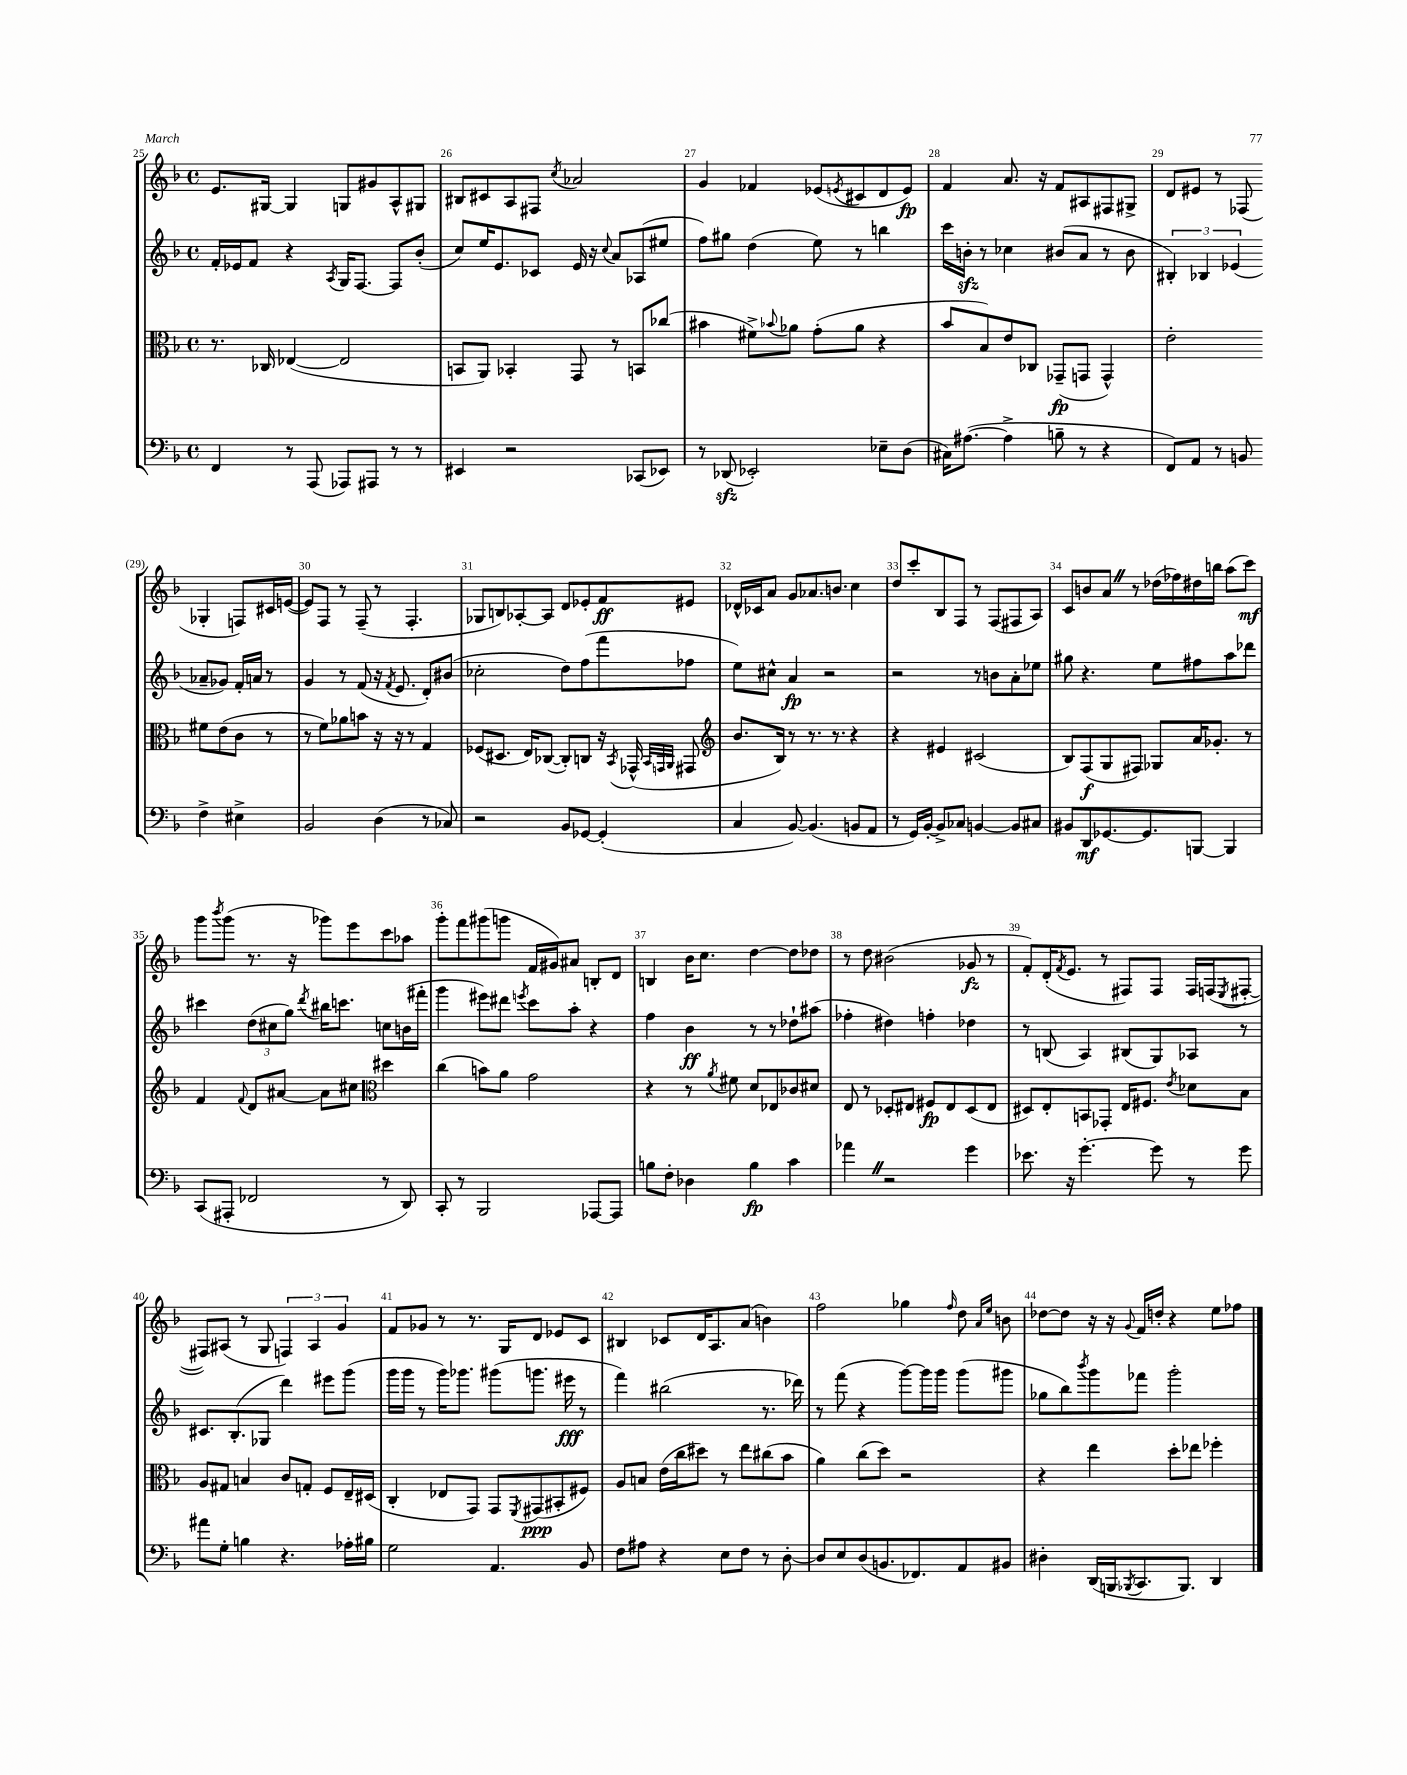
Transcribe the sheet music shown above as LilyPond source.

<<
\new StaffGroup <<
\new Staff = "s0" {
    \clef treble \key f \major \defaultTimeSignature \time 4/4
    e'8. gis16~ gis4 g8 gis'8 a8-^ gis8 |
    bis8 cis'8 a8 fis8 \acciaccatura { c''8 } aes'2 |
    g'4 fes'4 ees'8( \acciaccatura { e'8 } cis'8 d'8 e'8\fp) |
    f'4 a'8. r16 f'8 ais8 fis8 gis8-> |
    d'8 eis'8 r8 fes8( ges4-. f8) cis'16 e'16~( |
    e'8) f8 r8 f8--( r8 f4.-. |
    ges8 b8) aes8~-. aes8 d'8 ees'8-. f'8\ff eis'8 |
    des'16-^ ces'16 a'8 g'8 aes'8. b'8. c''4 |
    d''8 c'''8-. bes8 f8 r8 f8( fis8 a8) |
    c'8 b'8 a'8 \once \override BreathingSign.text = \markup { \musicglyph "scripts.caesura.straight" } \breathe r8 des''16( fes''16) dis''16 b''16 a''8( c'''8\mf) |
    g'''8 \acciaccatura { bes'''8 } g'''8( r8. r16 ges'''8) e'''8 c'''8 aes''8 |
    g'''8-. f'''8 gis'''8( g'''8 f'16 gis'16) ais'8 b8-. d'8 |
    b4 bes'16 c''8. d''4~ d''8 des''8 |
    r8 d''8 bis'2( ges'8\fz r8 |
    f'8-.) d'16-.( \acciaccatura { f'8 } e'8. r8 fis8) fis8 fis16 f16( \acciaccatura { e8 } fis8~-. |
    fis8) ais8( r8 g8 \tuplet 3/2 { f4) ais4 g'4 } |
    f'8 ges'8 r8 r8. g16 d'8 ees'8 c'8 |
    bis4 ces'8 d'16 a8. a'8( b'4) |
    f''2 ges''4 \grace { f''16 } d''8 \grace { a'16 e''16 } b'8 |
    des''8~ des''8 r16 r16 \appoggiatura { g'8 } f'16 d''16-. r4 e''8 fes''8 \bar "|." |
}
\new Staff = "s1" {
    \clef treble \key f \major \defaultTimeSignature \time 4/4
    f'16-. ees'16 f'8 r4 \acciaccatura { a8 } g16 f8.~ f8 bes'8-.( |
    c''8) e''16 e'8. ces'8 e'16 r16 \appoggiatura { c''8 } a'8 aes8( eis''8 |
    f''8) gis''8 d''4( e''8) r8 b''4 |
    c'''16 b'16-.\sfz r8 ces''4 bis'8( a'8 r8 bis'8 |
    \tuplet 3/2 { bis4-.) bes4 ees'4( } aes'8-- ges'8) f'16-. a'16 r8 |
    g'4 r8 f'8( r16 \acciaccatura { f'8 } e'8. d'8-.) bis'8( |
    ces''2-. d''8) f''8( f'''8 fes''8 |
    e''8) cis''8-^ a'4\fp r2 |
    r2 r8 b'8 a'8-. ees''8 |
    gis''8 r4. e''8 fis''8 a''8 des'''8 |
    cis'''4 \tuplet 3/2 { d''8( cis''8 g''8) } \acciaccatura { d'''8 } bis''16 c'''8. c''8 b'16( fis'''16-. |
    g'''4 eis'''8) dis'''8 \acciaccatura { e'''8 } c'''8 a''8-. r4 |
    f''4 bes'4\ff r8 r8 des''8-! ais''8( |
    fes''4-. dis''4) f''4-. des''4 |
    r8 b8( a4) bis8( g8) aes8 r8 |
    cis'8. bes8.-.( ges8 d'''4) eis'''8 g'''8( |
    g'''16 g'''16 r8 g'''16) ges'''8. gis'''8( g'''8. eis'''16\fff r8 |
    f'''4) bis''2( r8. des'''16) |
    r8 f'''8( r4 g'''8~) g'''16 g'''16 g'''8( gis'''8 |
    ges''8 bes''8) \acciaccatura { bes'''8 } g'''8 fes'''8 g'''2-. \bar "|." |
}
\new Staff = "s2" {
    \clef alto \key f \major \defaultTimeSignature \time 4/4
    r8. ces16 ees4~( ees2 |
    b,8 a,8) bes,4-. g,8 r8 b,8 ces''8( |
    bis'4 fis'8->) \appoggiatura { bes'8 } aes'8 g'8-.( aes'8 r4 |
    bes'8 bes8) e'8 ces8 ges,8--\fp( g,8 g,4-^) |
    e'2-. fis'8 e'8( c'8 r8 |
    r8 f'8) aes'8 b'8 r16 r16 r8 g4 |
    fes8( dis8. e16) ces8~( ces8-.) c8 r16 \acciaccatura { bes,8 } ges,16-^( \grace { bes,32 g,32 a,32 } gis,8 |
    \clef treble bes'8. bes16) r8 r8. r8. r4 |
    r4 eis'4 cis'2( |
    bes8) f8\f( g8 fis8) ges8 a'16 ges'8.-. r8 |
    f'4 \appoggiatura { f'8 } d'8 ais'8~ ais'8 cis''8 \clef alto dis''4 |
    c''4( b'8) a'8 g'2 |
    r4 r8 \acciaccatura { a'8 } fis'8 d'8 ees8 ces'8 dis'8 |
    e8 r8 des8-. eis8 fis8\fp eis8 des8( eis8 |
    dis8) e8-. b,8 ges,8-. e16 fis8. \acciaccatura { e'8 } des'8 bes8 |
    a8 gis8 b4 c'8 g8-. f8 e16-- dis16( |
    c4-. ees8 g,8) g,8 \acciaccatura { f,8 } gis,8\ppp( bis,8-. fis8) |
    a8 b8 e'16( c''16 dis''8) r8 e''8 cis''8( bes'8 |
    a'4) c''8( d''8) r2 |
    r4 e''4 d''8-. ees''8 fes''4-. \bar "|." |
}
\new Staff = "s3" {
    \clef bass \key f \major \defaultTimeSignature \time 4/4
    f,4 r8 a,,8( aes,,8) ais,,8 r8 r8 |
    eis,4 r2 ces,8( ees,8) |
    r8 des,8\sfz( ees,2-.) ees8-- d8( |
    cis16) ais8.~( ais4-> b8-- r8 r4 |
    f,8) a,8 r8 b,8 f4-> eis4-> |
    bes,2 d4( r8 ces8) |
    r2 bes,8 ges,8~ ges,4-.( |
    c4 bes,8~) bes,4.( b,8 a,8 |
    r8 g,16) bes,16~-. bes,8-> ces8 b,4~ b,8 cis8 |
    bis,8 d,8\mf ges,8.~ ges,8. b,,8~ b,,4 |
    c,8( ais,,8-. fes,2 r8 d,8) |
    c,8-. r8 bes,,2 aes,,8~ aes,,8 |
    b8 f8-. des4 b4\fp c'4 |
    aes'4 \once \override BreathingSign.text = \markup { \musicglyph "scripts.caesura.straight" } \breathe r2 g'4 |
    ees'8. r16 g'4.~-. g'8 r8 g'8 |
    ais'8 g8-. b4 r4. aes16-. bis16 |
    g2 a,4. bes,8 |
    f8 ais8 r4 e8 f8 r8 d8~-. |
    d8 e8 d8( b,8. fes,8.) a,8 bis,8 |
    dis4-. d,16( b,,16 \acciaccatura { bes,,8 } c,8. bes,,8.) d,4 \bar "|." |
}
>>
>>
\layout { \context { \Score currentBarNumber = #25 \override BarNumber.break-visibility = ##(#f #t #t) barNumberVisibility = #all-bar-numbers-visible } }
